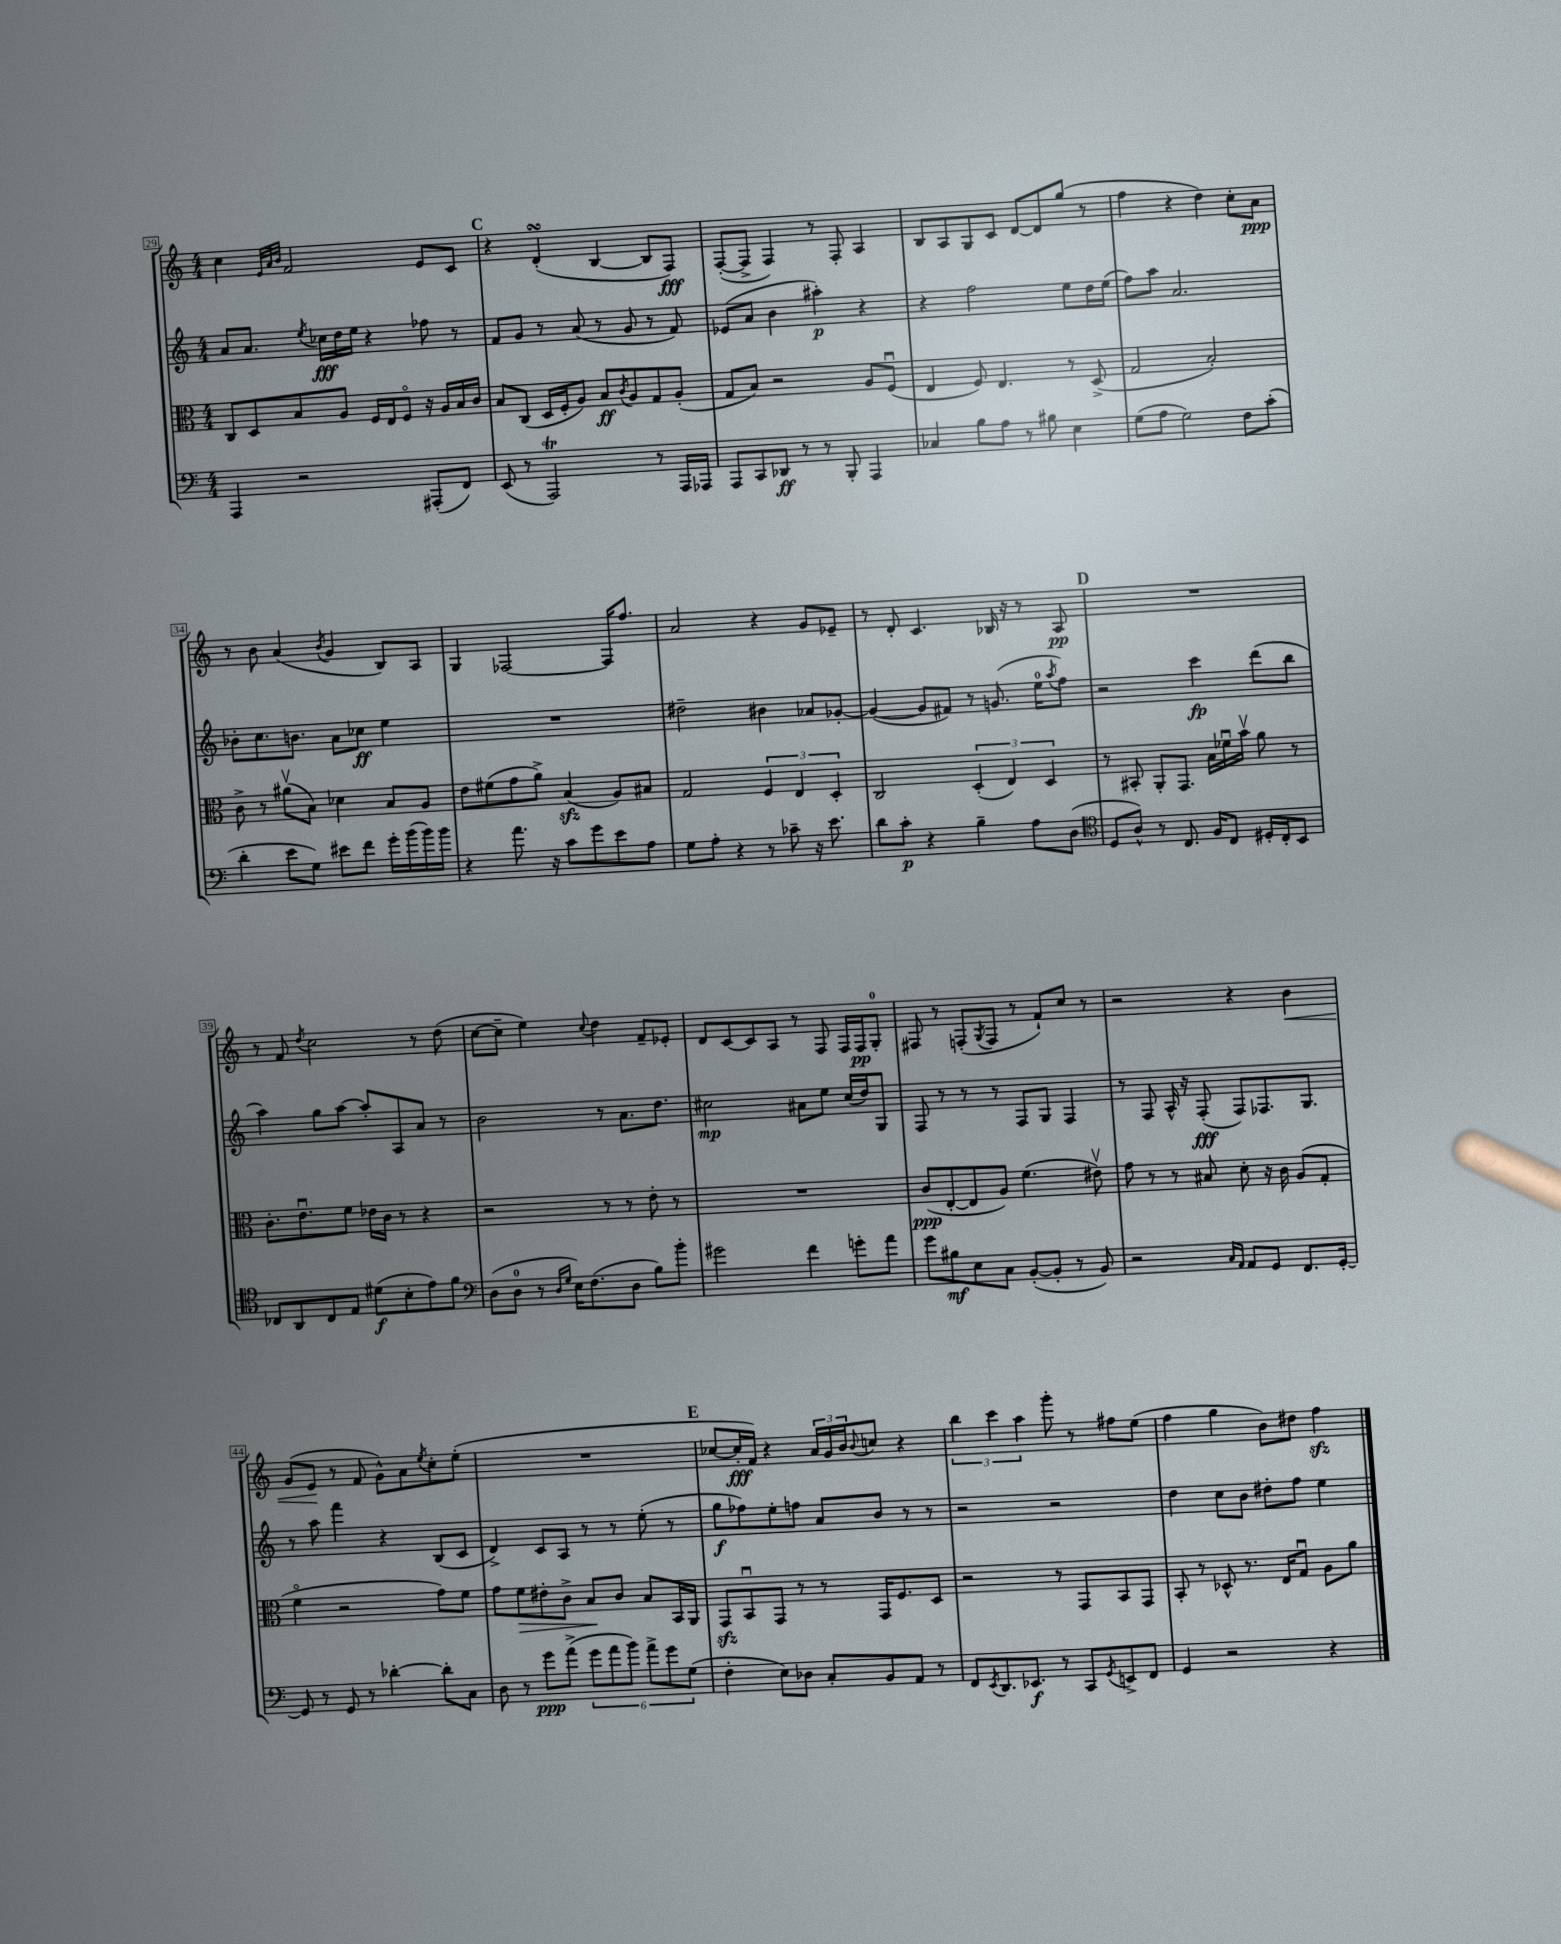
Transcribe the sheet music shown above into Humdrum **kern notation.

**kern	**kern	**kern	**kern
*staff4	*staff3	*staff2	*staff1
*clefF4	*clefC3	*clefG2	*clefG2
*k[]	*k[]	*k[]	*k[]
*M4/4	*M4/4	*M4/4	*M4/4
4AAA	8C	8a	4cc
.	8D	8.a	.
.	.	.	32qqe
.	.	.	32qqa
.	.	.	32qqb
2r	8B	.	2f
.	.	8qee	.
.	.	16cc-	.
.	8A	16dd	.
.	.	16ee	.
.	16F	4r	.
.	16E	.	.
.	8Fo	.	.
(8AAA#'	16r	8ff-	8e
.	16A	.	.
8FF)	16B	8r	8c
.	16c	.	.
=	=	=	=
(8EE	8B	8f	4r
8r	(8C	8g	.
2AAA)	16D	8r	(4d'
.	16F'	.	.
.	8A)	(8a	.
.	8B	8r	[4B
.	8qc	.	.
.	8A	8g	.
8r	8G	8r	8B]
16AAA	(8A'	8f)	8F)
16AAA-	.	.	.
=	=	=	=
8AAA	8G	(8e-	([8F'
8CC	8B)	8a	8F^]
8DD-	2r	4b	4F)
8r	.	.	.
8r	.	4aa#')	8r
8BBB'	.	.	8F'
4AAA	8A	4r	4A
.	(8Fu	.	.
=	=	=	=
4C-	4E	4r	8B
.	.	.	8A
8B	8F)	2ff	8G
8A	4.E	.	8c
8r	.	.	[8d
8B#	.	.	8d]
4E	8r	8ee	(8gg
.	(8D^	16dd	8r
.	.	(16ee	.
=	=	=	=
(8G	2G	8ff)	4ff
8A	.	8aa	.
2G)	.	2.a	4r
.	2B')	.	4dd)
8F	.	.	8cc'
(8c'	.	.	8a
=	=	=	=
4d'	8c^	8b-'	8r
.	8r	8.cc	8b
8e	(8a#v	.	(4a
.	.	8.b	.
8G)	8B)	.	.
.	.	.	8qb
8e#	4d-	8a	4g
8f	.	8cc-	.
16g'	8B	4ee	8B)
(16b	.	.	.
16b)	8A	.	8A
16b	.	.	.
=	=	=	=
4r	8e	1r	4G
.	(8f#	.	.
8.a	8g	.	[2F-
.	8a^)	.	.
16r	.	.	.
8c	(4B	.	.
8g	.	.	.
8e	8A)	.	16F-]
.	.	.	8.ff
8A	8B#	.	.
=	=	=	=
8G	2G	2dd#~	2a
8A'	.	.	.
4r	.	.	.
8r	6F	4b#	4r
8c-~	.	.	.
.	6E	.	.
16r	.	8a-	8g
8.e	.	.	.
.	6D'	.	.
.	.	[8g-'	8e-~
=	=	=	=
8d	2C	(4g-_	8r
8c'	.	.	8d'
4r	.	8g-]	4.c
.	.	8f#)	.
4B~	(6D'	8r	.
.	.	(8.g	16B-
.	6E)	.	.
.	.	.	16r
8A	.	.	8r
.	.	16ee	.
.	6D	.	.
.	.	8qaa	.
(8D	.	8ff)	8A
=	=	=	=
*clefC4	*	*	*
8D	8r	2r	1r
8A^^)	8BB#'	.	.
8r	8AA'	.	.
8.C	8.GG	.	.
.	.	4ccc	.
16F	16B	.	.
8C	16f-u	.	.
.	16bv	.	.
16D#'	8a	(8ddd	.
16C'	.	.	.
8BB	8r	8bb	.
=	=	=	=
8C-	8.c'	4aa)	8r
8AA	.	.	8f
.	8.eu	.	.
.	.	.	8qdd
8C-	.	8gg	2cc
8E	8f	[8aa	.
(8d#	16e-	8aa']	.
.	16c	.	.
8B'	8r	8A	.
8e)	4r	8a	8r
8f	.	8r	(8dd
=	=	=	=
*clefF4	*	*	*
(8D	2r	2b	[8cc
8D	.	.	8cc~]
8r	.	.	4ee)
16qqD	.	.	.
16qqG	.	.	.
16E)	.	.	.
(8.F	.	.	.
.	.	.	8qqcc
.	8r	8r	4dd
8D	8r	8.a	.
8B)	8e'	.	8f~
.	.	8.dd	.
8b'	8r	.	8e-'
=	=	=	=
2g#	1r	2cc#	8d
.	.	.	[8c
.	.	.	8c]
.	.	.	8A
4f	.	8a#	8r
.	.	8ee	8F
8g'	.	(16cc#	16F
.	.	16dd)	16F
8a	.	8G	8G'
=	=	=	=
8g	(8c	8F	8F#
8B#	[8E'	8r	8r
8E	8E]	8r	(8F'
.	.	.	8qG
8C	8A)	8r	8F
([8BB'	(4.f	8F	8r
8BB']	.	8G	8f`)
8r	.	4F	8cc
8BB)	8e#v)	.	8r
=	=	=	=
2r	8g	8r	2r
.	8r	8F	.
.	8r	16A^^	.
.	.	16r	.
.	8B#	(8F'	.
16qqC	.	.	.
16qqAA	.	.	.
8AA	8d'	8F)	4r
8GG	16r	8.F-	.
.	16c	.	.
8.FF	(8A	.	4b
.	.	8.G	.
.	8G'	.	.
[16GG'	.	.	.
=	=	=	=
8GG]	4fo	8r	(8g
8r	.	8aa	8e
8GG	2r	4fff	8r
8r	.	.	8f
[4d-'	.	4r	8g^^)
.	.	.	8a
.	.	.	8qee
8d-']	8g)	(8B	8cc'
8C	8f	8c	(8ee'
=	=	=	=
8D	8g	4d^)	1r
8r	8f	.	.
8g	8e#'	8c	.
(8a^	8c^	8A	.
12g	8B	8r	.
12a	.	.	.
.	8c	8r	.
12b)	.	.	.
12a^	8B	(8ee'	.
12g	.	.	.
.	16BB	8r	.
(12G	.	.	.
.	16AA	.	.
=	=	=	=
4F'	8GG	8gg	[8cc-
.	8BBu	8ff-)	16cc-']
.	.	.	16f)
8E)	8GG	8ee'	4r
8D-	8r	8ff	.
8C'	8r	8a	24a
.	.	.	24g
.	.	.	24b
.	.	.	8qqb
8BB	16GG	8b	8cc
.	8.F	.	.
8AA	.	8r	4r
8r	8D	8r	.
=	=	=	=
8FF	2r	2r	6bb
8qEE	.	.	.
8.DD	.	.	.
.	.	.	6ccc
8.EE-	.	.	.
.	.	.	6aa
8r	8r	2r	8ggg'
8CC	8GG	.	8r
8qGG	.	.	.
8EE^	8BB	.	8ff#
8FF	8GG	.	(8ee
=	=	=	=
4GG	8BB'	4dd	4ff
.	8r	.	.
2r	8D-^^	8cc	4gg
.	8.r	8b	.
.	.	8dd#'	8b)
.	16E	.	.
.	8Gu	8ff	8dd#
4r	8A	4ee	4ff
.	8a	.	.
==	==	==	==
*-	*-	*-	*-
